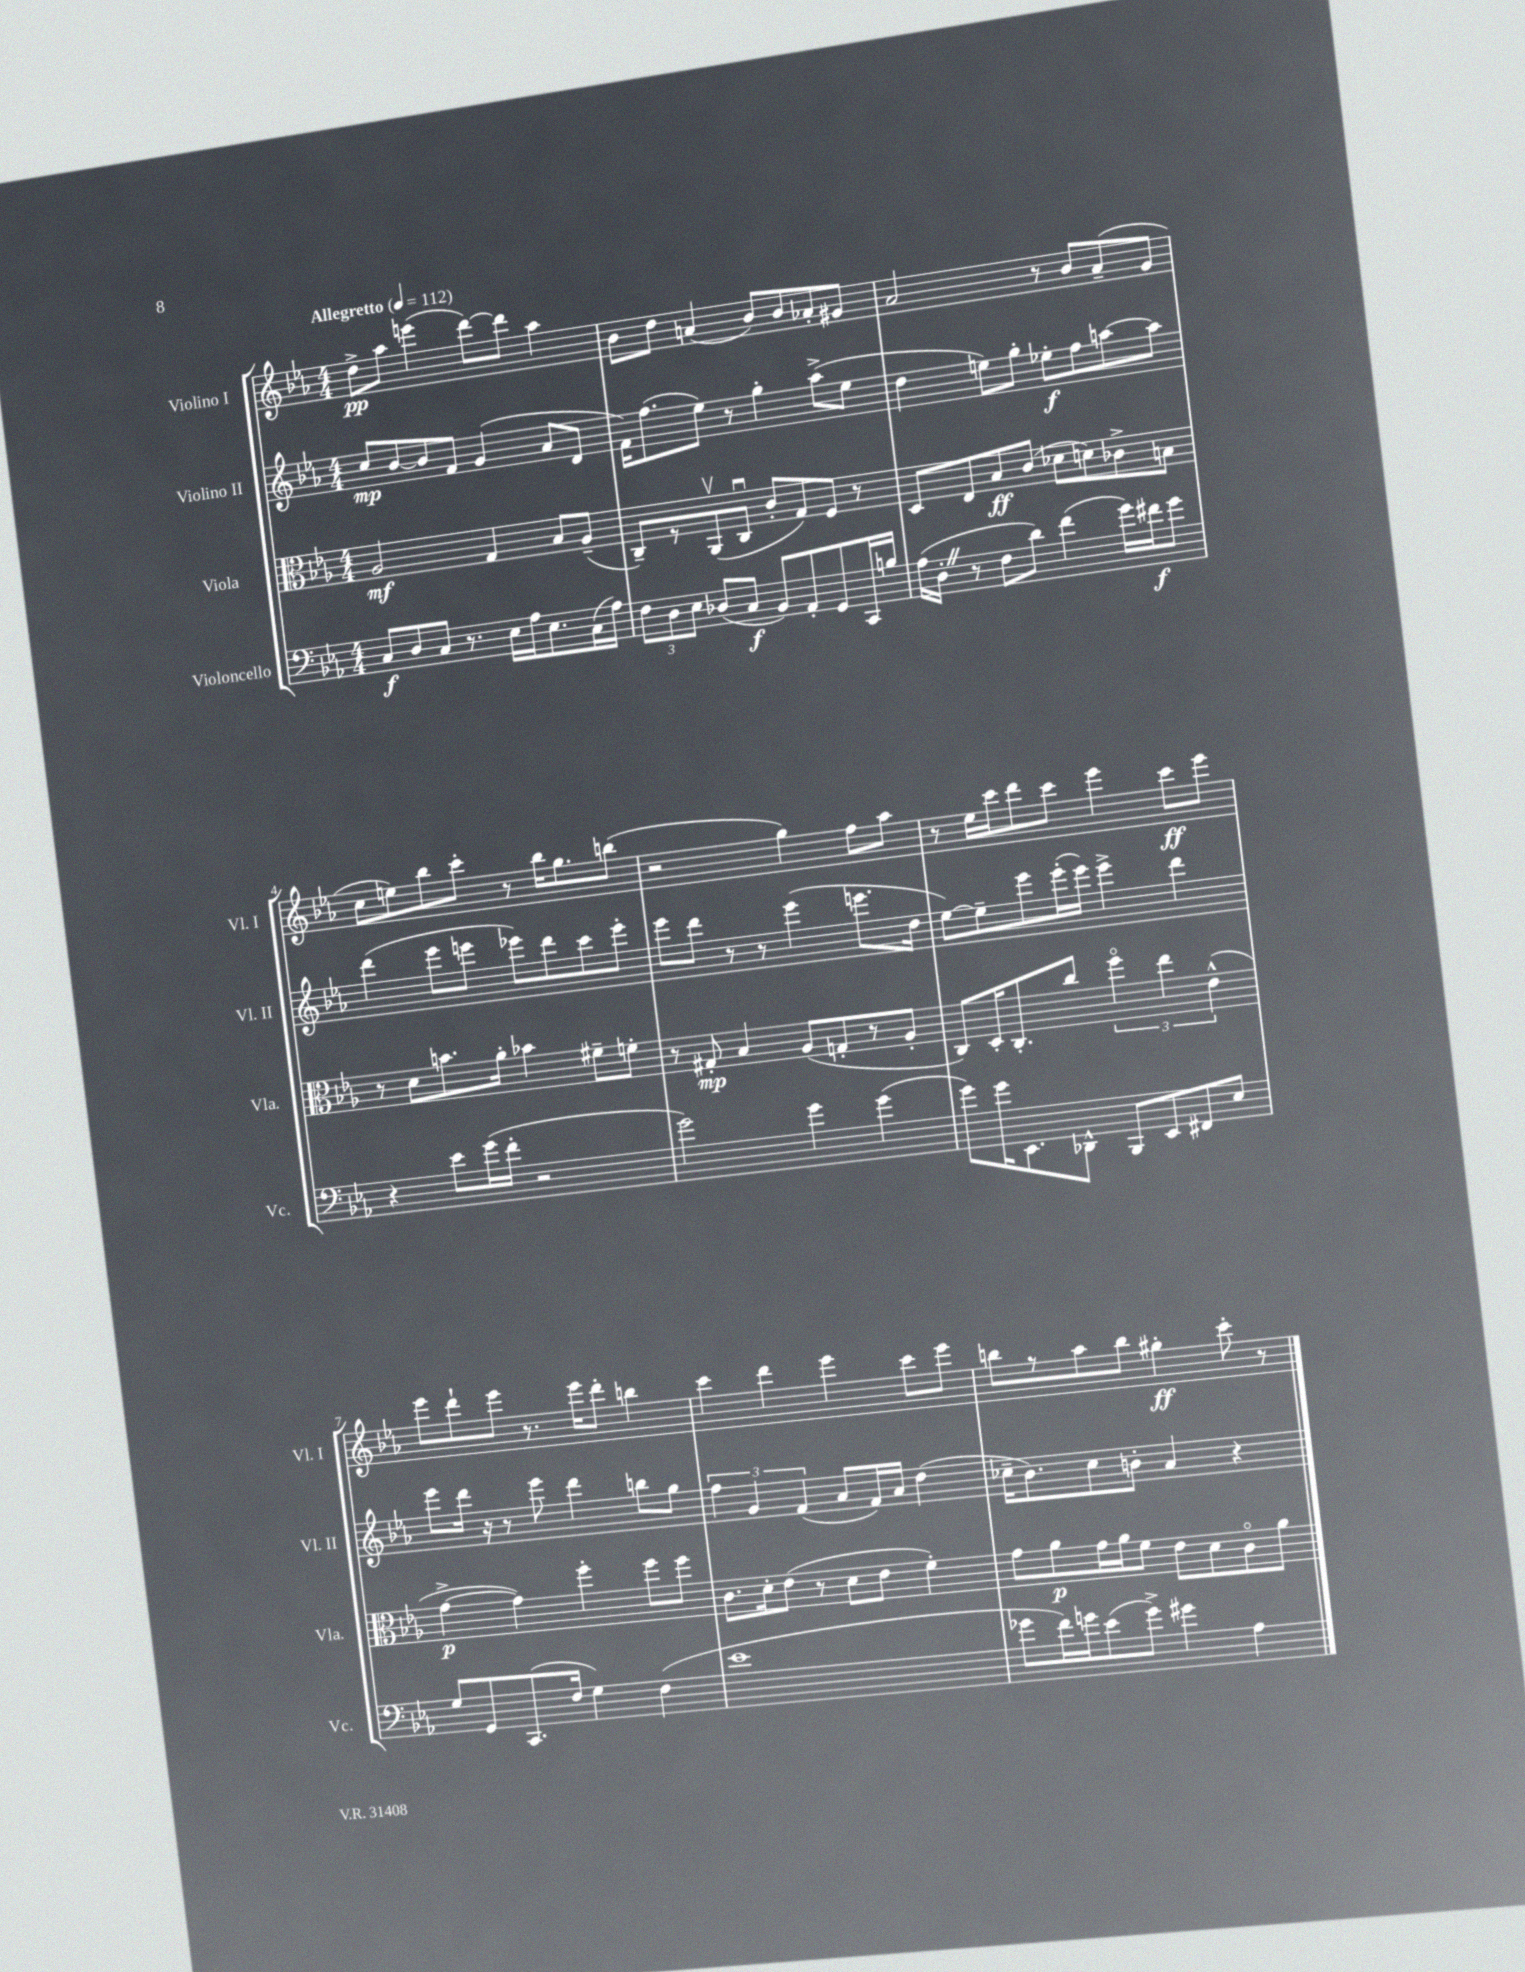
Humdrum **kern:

**kern	**dynam	**kern	**dynam	**kern	**dynam	**kern	**dynam
*part4	*part4	*part3	*part3	*part2	*part2	*part1	*part1
*staff4	*staff4	*staff3	*staff3	*staff2	*staff2	*staff1	*staff1
*I"Violoncello	*	*I"Viola	*	*I"Violino II	*	*I"Violino I	*
*I'Vc.	*	*I'Vla.	*	*I'Vl. II	*	*I'Vl. I	*
*clefF4	*	*clefC3	*	*clefG2	*	*clefG2	*
*k[b-e-a-]	*	*k[b-e-a-]	*	*k[b-e-a-]	*	*k[b-e-a-]	*
*M4/4	*	*M4/4	*	*M4/4	*	*M4/4	*
*MM112	*	*MM112	*	*MM112	*	*MM112	*
=1	=1	=1	=1	=1	=1	=1	=1
!	!	!	!	!	!	!LO:TX:a:B:t=Allegretto	!
8C/L	f	2A-/	mf	8cc/L	mp	8dd^\L	pp
8D/	.	.	.	[8b-/	.	8aa-\J	.
8C/J	.	.	.	8b-/]	.	(4eeen\	.
8.r	.	.	.	8f/J	.	.	.
.	.	4G/	.	(4g/	.	[8ddd\L)	.
16E-\LL	.	.	.	.	.	.	.
16A-\J	.	.	.	.	.	8ddd\J]	.
8.E-\	.	.	.	.	.	.	.
.	.	8B-/L	.	8a-/L	.	4aa-\	.
(16C\L	.	(8A-~/J	.	8d/J	.	.	.
16A-\JJ)	.	.	.	.	.	.	.
=2	=2	=2	=2	=2	=2	=2	=2
12F\L	.	8C~/L)	.	16f\KL)	.	8b-\L	.
.	.	.	.	(8.ff\	.	.	.
12D\	.	.	.	.	.	.	.
.	.	8r	.	.	.	8dd\J	.
12E-\J	.	.	.	.	.	.	.
(8D-X/L	.	(8AA-v/	.	8ee-\J)	.	(4an/	.
8C/J	f	8Cu/J	.	8r	.	.	.
8BB-/L)	.	8c'/L	.	4gg'\	.	8b-/L)	.
8AA-'/	.	8G/)	.	.	.	8b-/	.
8GG/	.	8F/J	.	(8aa-^\L	.	8a-X'/	.
16CC/L	.	8r	.	8ee-\J	.	8g#X/J	.
16Bn/JJ	.	.	.	.	.	.	.
=3	=3	=3	=3	=3	=3	=3	=3
(16A-\LL	.	8D/L	.	4dd\	.	2a-/	.
16D'Z\JJ	.	.	.	.	.	.	.
8r	.	8E-/	.	.	.	.	.
8F\L	.	8B-/	ff	8een\L)	.	.	.
8d\J)	.	(8c/J	.	8gg'\J	.	.	.
(4f\	.	8d-X\L	.	8ee-X'\L	f	8r	.
.	.	8dn\)	.	8ff\	.	8b-/L	.
16g\LL)	.	8c-X^\	.	[8aan\	.	(8a-~/	.
16f#X\J	f	.	.	.	.	.	.
8g\J	.	8Bn\J	.	8aa\J]	.	8g/J	.
!!LO:LB:g=z
=4	=4	=4	=4	=4	=4	=4	=4
4r	.	8r	.	(4ddd\	.	8cc\L	.
.	.	8d\L	.	.	.	8een\)	.
8e-\L	.	8.bn\	.	8eee-\L	.	8bb-\	.
(16g\L	.	.	.	8eeen\J	.	8ccc'\J	.
16f'\JJ	.	16a-'\Jk	.	.	.	.	.
2r	.	4b-X\	.	8eee-X\L)	.	8r	.
.	.	.	.	8ddd\	.	16bb-\KL	.
.	.	.	.	.	.	8.gg\	.
.	.	8f#X~\L	.	8ccc\	.	.	.
.	.	8fn'\J	.	8eee-'\J	.	(8bbn\J	.
=5	=5	=5	=5	=5	=5	=5	=5
2g\)	.	8r	.	8eee-\L	.	2r	.
.	.	8G#X'/	mp	8ddd\J	.	.	.
.	.	4B-/	.	8r	.	.	.
.	.	.	.	8r	.	.	.
4g\	.	(8A-/L	.	(4eee-\	.	4gg\)	.
.	.	8Gn'/	.	.	.	.	.
(4g\	.	8r	.	8.eeen\L	.	8ff\L	.
.	.	8A-'/J	.	.	.	8aa-\J	.
.	.	.	.	16dd\Jk	.	.	.
=6	=6	=6	=6	=6	=6	=6	=6
8g\L)	.	8C/L)	.	[8ee-\L)	.	8r	.
16g\K	.	16D'/K	.	8ee-~\]	.	16ee-\LL	.
8.EE-\	.	8.C'/	.	.	.	16ccc\J	.
.	.	.	.	8eee-\	.	8ddd\	.
8DD-X^^\J	.	8cc/J	.	(16eee-'\L	.	8ccc\J	.
.	.	.	.	16eee-\JJ)	.	.	.
8BBB-/L	.	6ff\	.	4eee-^\	.	4eee-\	.
8EE-/	.	.	.	.	.	.	.
.	.	6ee-\	.	.	.	.	.
8FF#X/	.	.	.	4ddd\	.	8ccc\L	ff
.	.	(6e-^^\	.	.	.	.	.
8E-/J	.	.	.	.	.	8eee-\J	.
!!LO:LB:g=z
=7	=7	=7	=7	=7	=7	=7	=7
8G/L	.	[4g^\	p	8eee-\L	.	8eee-\L	.
8GG/	.	.	.	16ddd\Jk	.	8ddd`\	.
.	.	.	.	16r	.	.	.
(8.CC/	.	4g\])	.	8r	.	8eee-\J	.
.	.	.	.	8eee-\	.	8.r	.
16F/Jk	.	.	.	.	.	.	.
4G\)	.	4ff'\	.	4ddd\	.	.	.
.	.	.	.	.	.	16eee-\KL	.
.	.	.	.	.	.	8ddd'\J	.
(4F\	.	8ff\L	.	8bbn\L	.	4bbn\	.
.	.	8ff\J	.	8gg\J	.	.	.
=8	=8	=8	=8	=8	=8	=8	=8
1e-	.	8.c\L	.	6ff\	.	4ccc\	.
.	.	.	.	6g/	.	.	.
.	.	16d'\k	.	.	.	.	.
.	.	(8e-\J	.	.	.	4ddd\	.
.	.	.	.	(6f/	.	.	.
.	.	8r	.	.	.	.	.
.	.	8d\L	.	8a-/L	.	4eee-\	.
.	.	8e-\J	.	16f/L)	.	.	.
.	.	.	.	16a-/JJ	.	.	.
.	.	4f'\)	.	(4dd\	.	8ccc\L	.
.	.	.	.	.	.	8eee-\J	.
=9	=9	=9	=9	=9	=9	=9	=9
8g-X\L	.	8g\L	.	16cc-X~\KL	.	8bbn\L	.
.	.	.	.	8.b-\)	.	.	.
16f\L)	.	8a-\	p	.	.	8r	.
16gn\J	.	.	.	.	.	.	.
(8e-\	.	16g\L	.	8cc-\	.	8aa-\	.
.	.	16a-\J	.	.	.	.	.
8g^\J)	.	8f\J	.	8bn'\J	.	8bb\J	.
4g#X\	.	8e-\L	.	4a-/	.	4gg#X'\	ff
.	.	8d\	.	.	.	.	.
4A-\	.	8c\	.	4r	.	8ccc'\	.
.	.	8a-\J	.	.	.	8r	.
==	==	==	==	==	==	==	==
*-	*-	*-	*-	*-	*-	*-	*-
